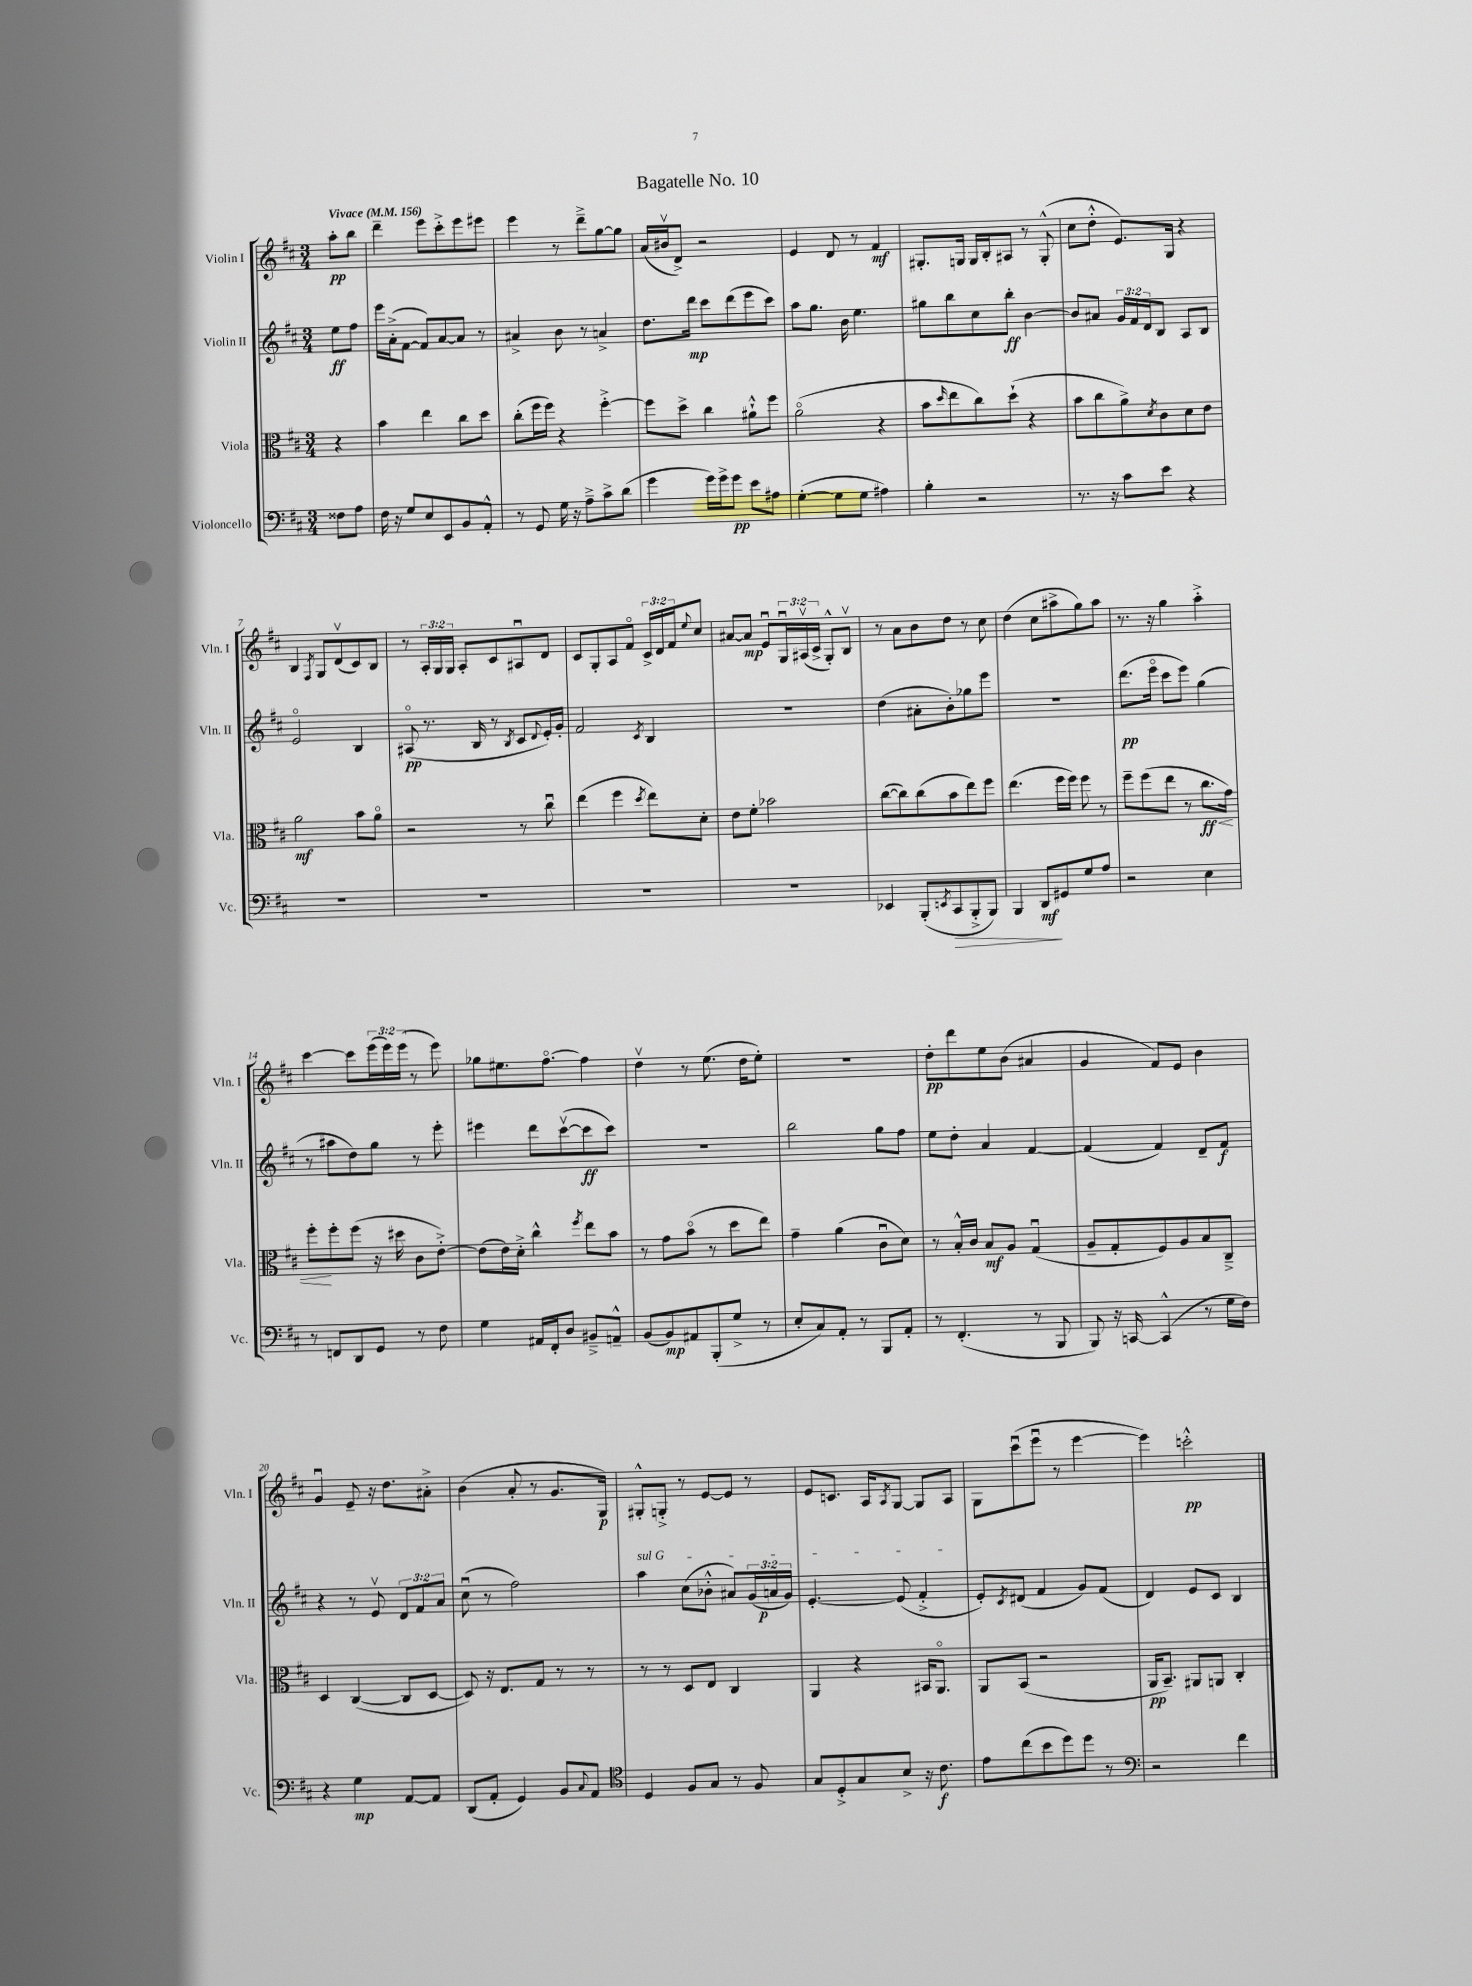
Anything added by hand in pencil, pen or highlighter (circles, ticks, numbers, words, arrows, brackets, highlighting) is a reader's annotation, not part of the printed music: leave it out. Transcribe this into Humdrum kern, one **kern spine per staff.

**kern	**kern	**kern	**kern
*staff4	*staff3	*staff2	*staff1
*clefF4	*clefC3	*clefG2	*clefG2
*k[f#c#]	*k[f#c#]	*k[f#c#]	*k[f#c#]
*M3/4	*M3/4	*M3/4	*M3/4
*MM156	*MM156	*MM156	*MM156
8F##	4r	8ee	8aa'
8A	.	8ff#	8bb
=	=	=	=
16F#	4b	16eee	4ddd~
16r	.	(16a'^	.
8G	.	[8f#	.
8E	4ee	8f#])	8eee
8EE	.	[8a	8ccc#'^
8BB	8cc#	8a]	8eee
8AA'^^	8dd	8r	8eee#
=	=	=	=
8r	(8cc#'	4a#^	4eee
8GG	16ff#	.	.
.	16ff#)	.	.
16G	4r	8b	8r
16r	.	.	.
8A~^	.	8r	8ddd~^
8c#^	[4ff#'^	4a^	[8gg
(8d	.	.	8gg]
=	=	=	=
4g	8ff#]	8.dd	(16a
.	.	.	16b#v
.	8dd^	.	8d^)
.	.	16ddd	.
16g)	4cc#	8ccc#	2r
16g^	.	.	.
8g	.	(8ddd	.
8e	8a#`^^	8eee	.
8A#	8ff#	8ccc#)	.
=	=	=	=
([4G'	(2ao	8aa	4e
.	.	8.gg	.
8G]	.	.	8d
.	.	16b	.
8G	.	4.ee	8r
4A#)	4r	.	4f#
=	=	=	=
4B'	8b	8gg#	8.G#'
.	16qqdd	.	.
.	8ee	8bb	.
.	.	.	16G
2r	8cc#)	8cc#	16G
.	.	.	16B'
.	(8dd`	8bb'	8A#
.	4r	[4b	8r
.	.	.	(8G'^^
=	=	=	=
8.r	8b	8b]	8cc#
.	8cc#	8a#	8dd'^^
16r	.	.	.
8c#	8a^)	24g	8.e)
.	.	24f#	.
.	.	24d	.
.	8qd	.	.
8e	8c#	8B	.
.	.	.	16G
4r	8d	8A	4r
.	8e	8B	.
=	=	=	=
2.r	2a	2eo	4B
.	.	.	8qF#
.	.	.	8G
.	.	.	(8dv
.	8b	4B	8c#)
.	8ao	.	8B
=	=	=	=
2.r	2r	(8A#o	8r
.	.	8.r	24A'
.	.	.	24G
.	.	.	24G
.	.	.	8A'
.	.	16B	.
.	.	8r	8c#
.	.	8qB	.
.	8r	8c#	8A#u
.	.	8qqd	.
.	8cc#u	16e')	8d
.	.	16g'	.
=	=	=	=
2.r	(4ee	2f#	8c#
.	.	.	8G'
.	4ff#	.	8A
.	.	.	8f#o
.	8qdd	8qc#	.
.	8ee)	4B	24c#^
.	.	.	24d
.	.	.	24f#
.	.	.	8qqee
.	8d'	.	8cc#
=	=	=	=
2.r	8e	2.r	[8a#
.	8f#'	.	8a#]
.	2b-	.	8eu
.	.	.	24Gu
.	.	.	(24A#v
.	.	.	24c#^
.	.	.	8G'^^)
.	.	.	8Bv
=	=	=	=
4EE-	([8cc#	(4dd	8r
.	8cc#])	.	8a
(8BBB'	(8cc#	8a#'	8b
8qEE	.	.	.
8CC#	8b	8b')	8dd
8BBB'^	8ee)	8gg-	8r
8BBB)	8ff#	8eee	8cc#
=	=	=	=
4BBB	(4.ee	2.r	(4dd
8DD	.	.	8cc#
8GG#	16ff#	.	8aa#^
.	16ff#)	.	.
8G	8ff#	.	8gg)
8A	8r	.	8aa#
=	=	=	=
2r	8ff#~	(8.ddd	8.r
.	(8ff#	.	.
.	.	16eeeo	16r
.	8ee	8ccc#	4gg
.	8r	8eee)	.
4E	8.cc#	(4gg	4aa'^
.	16g)	.	.
=	=	=	=
8r	8ff#'	8r	[4ccc#
8FF	8ff#'	8aa#	.
8DD	(8ff#	8dd)	8ccc#]
8GG	16r	8gg	(24eee
.	.	.	24eee)
.	16dd#	.	.
.	.	.	(24eee
8r	8c#	8r	8r
8F#	[8e'^)	8eee'	8eee)
=	=	=	=
4G	(8e]	4eee#	8gg-
.	16e)	.	8.ee#
.	16d'^	.	.
16AA#	4cc#^^	8ddd	.
16FF#'	.	.	[8.ff#o
8D	.	([8ccc#v	.
.	8qff#	.	.
8BB#~^	8ee	8ccc#]	4ff#]
8AA~^^	8b	8ccc#)	.
=	=	=	=
(8BB	8r	2.r	4ddv
8BB)	8g	.	.
8AA#	(8bo	.	8r
(8BBB'	8r	.	(8.ee
8G^	8dd	.	.
.	.	.	16dd
8r	8ee)	.	8ee')
=	=	=	=
8E'	4g~	2bb	2.r
8C#)	.	.	.
8AA'	(4a	.	.
8r	.	.	.
8BBB	8c#u	8gg	.
8AA'	8d)	8ff#	.
=	=	=	=
8r	8r	8ee	8dd'
(4.FF#'	16B'^^	8dd'	8ddd
.	16c#	.	.
.	8B	4a	8ee
.	8A	.	(8b
8r	(4Gu	[4f#	4a#
8BBB	.	.	.
=	=	=	=
8BBB)	8A~	(4f#]	4g
16r	8G'	.	.
[16CC	.	.	.
(4CC^^]	8F#)	4f#)	8f#)
.	8A	.	8e
8r	8B	8d~	4b
16G	8C#~^	8f#	.
16F#)	.	.	.
=	=	=	=
4r	4D	4r	4gu
4G	([4C#	8r	8e~
.	.	8ev	16r
.	.	.	8.dd
[8AA	8C#]	12d	.
.	.	12f#	.
8AA]	[8D	.	8a#'^
.	.	12a	.
=	=	=	=
(8DD	8D])	(8cc#u	(4b
8AA'	16r	8r	.
.	8.E	.	.
4GG)	.	2ff#)	8a'
.	8G	.	8r
8BB	8r	.	8.g
8qqC#	.	.	.
8AA	8r	.	.
.	.	.	16G)
=	=	=	=
*clefC4	*	*	*
4D	8r	4aa	8G#'^^
.	8r	.	8G'^
8F#	8D	(8cc#	8r
8G	8E	8b-'^^	[8e
8r	4C#	8a#)	8e]
8F#	.	(24g	8r
.	.	24a	.
.	.	24g)	.
=	=	=	=
8G	4AA	[4.e'	8e
8D'^	.	.	8.c
8G	4r	.	.
.	.	.	16A
.	.	.	8qA
8B^	.	(8e]	[8G
16r	16BB#	4f#'^	8G]
8.c#	8.AAo	.	.
.	.	.	8A
=	=	=	=
8e	8AA	8e')	8G
.	.	8qc#	.
(8cc#	(8BB	(8d#	(8ccc#u
8b	2r	4f#	8eeeu
8dd)	.	.	8r
8dd	.	8g)	[4eee
8r	.	(8f#	.
=	=	=	=
*clefF4	*	*	*
2r	16AA	4d)	4eee])
.	8.BB~)	.	.
.	8AA#	8e	2ccc'^^
.	8AA	8c#	.
4f#	4C#'	4B	.
==	==	==	==
*-	*-	*-	*-
